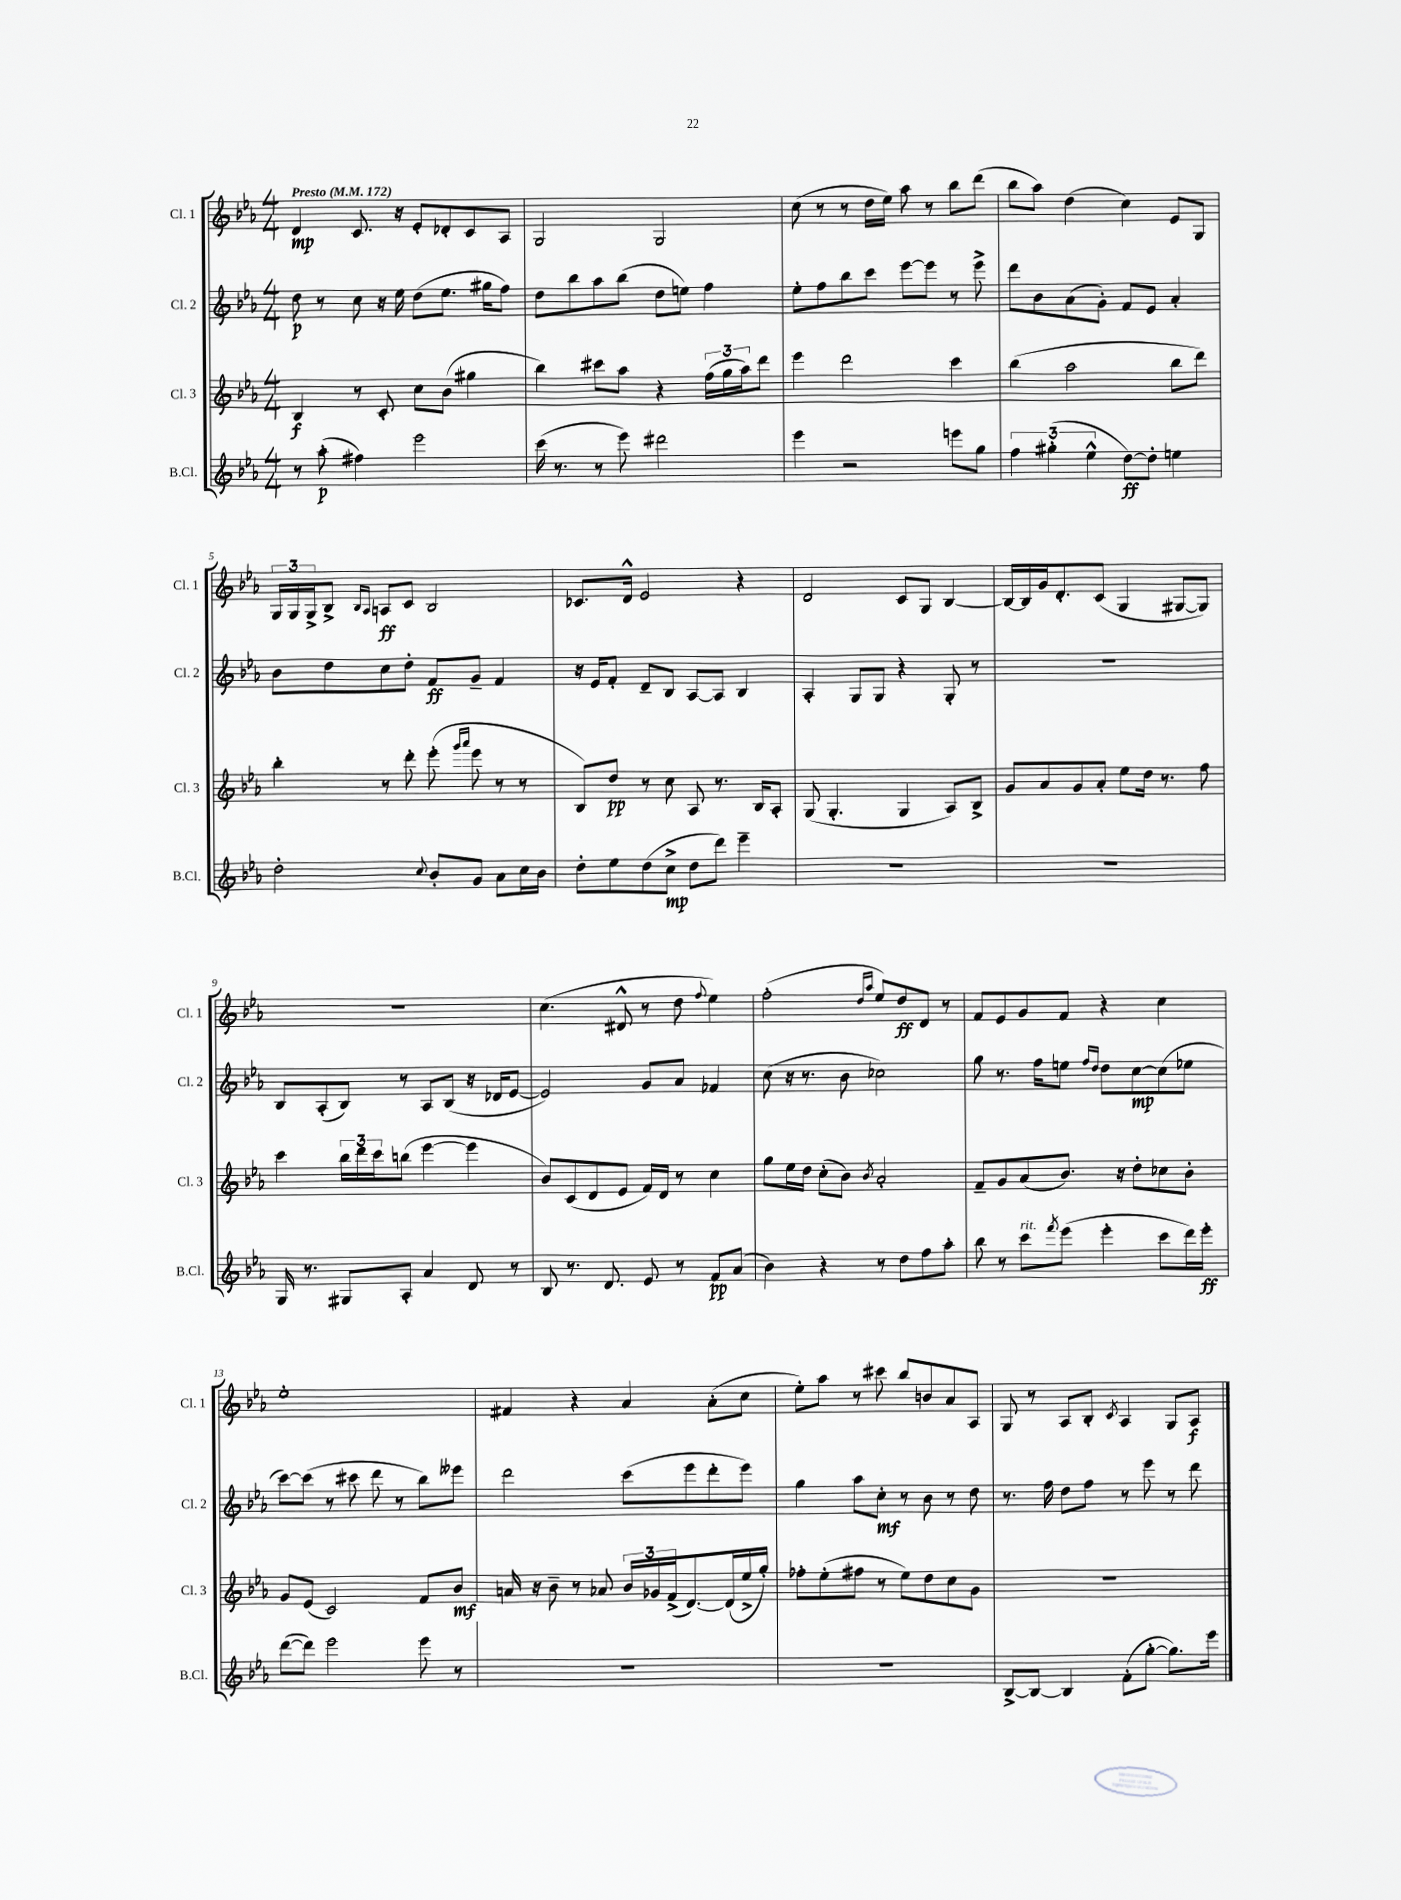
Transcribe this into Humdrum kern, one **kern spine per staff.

**kern	**kern	**kern	**kern
*staff4	*staff3	*staff2	*staff1
*clefG2	*clefG2	*clefG2	*clefG2
*k[b-e-a-]	*k[b-e-a-]	*k[b-e-a-]	*k[b-e-a-]
*M4/4	*M4/4	*M4/4	*M4/4
*MM172	*MM172	*MM172	*MM172
8r	4B-/	8dd\	4d/
(8aa-'\	.	8r	.
4ff#\)	8r	8cc\	8.c/
.	8c'/	16r	.
.	.	16ee-\	16r
2eee-\	8cc\L	(8dd\L	8e-'/L
.	(8b-\J	8.ee-\J	8d-'/
.	4gg#\	.	8c/
.	.	16gg#\LK	.
.	.	8ff\J)	8A-/J
=	=	=	=
(16ccc\	4bb-\)	8dd\L	2G/
8.r	.	.	.
.	.	8bb-\	.
8r	8ccc#\L	8aa-\	.
8eee-\)	8aa-\J	(8bb-\J	.
2ddd#\	4r	8dd\L	2G/
.	.	8ee\J)	.
.	(24ff\LL	4ff\	.
.	24gg\	.	.
.	24aa-\J)	.	.
.	8ddd\J	.	.
=	=	=	=
4eee-\	4eee-\	8ee-'\L	(8cc\
.	.	8ff\	8r
2r	2ddd\	8bb-\	8r
.	.	8ccc\J	16dd\LL
.	.	.	16ee-\JJ)
.	.	[8eee-\L	8aa-\
.	.	8eee-\]J	8r
8eee\L	4ccc\	8r	8bb-\L
8gg\J	.	8eee-^\	(8ddd\J
=	=	=	=
6ff\	(4bb-\	8ddd\L	8bb-\L
.	.	8b-\	8aa-\J)
(6gg#'\	.	.	.
.	2aa-\	(8a-\	(4dd\
6ee-^^\	.	.	.
.	.	8g'\J)	.
[8dd\L)	.	8f/L	4cc\)
8dd'\]J	.	8e-/J	.
4ee\	8bb-\L	4a-'/	8e-/L
.	8ddd\J)	.	8G/J
=	=	=	=
2dd'\	4bb-'\	8b-\L	24G/LL
.	.	.	24G/
.	.	.	24G^/J
.	.	8dd\	8B-^/J
.	.	.	16qqB-/LL
.	.	.	16qqA-/JJ
.	8r	8cc\	8A/L
.	8ddd'\	8dd'\J	8c/J
8qqcc/	.	.	.
8b-'/L	(8eee-'\	8f/L	2B-/
.	16qqggg/LL	.	.
.	16qqaaa-/JJ	.	.
8g/J	8eee-\	8g~/J	.
8a-\L	8r	4f/	.
16cc\L	8r	.	.
16b-\JJ	.	.	.
=	=	=	=
8dd'\L	8B-/L)	16r	8.c-/L
.	.	16e-/LK	.
8ee-\	8dd/J	8f'/J	.
.	.	.	16d^^/Jk
(8dd\	8r	8d~/L	2e-/
8cc^\J	8cc\	8B-/J	.
8dd\L	8A-/	[8A-/L	.
8ddd\J)	8.r	8A-/]J	.
4eee-~\	.	4B-/	4r
.	16B-/LK	.	.
.	8A-'/J	.	.
=	=	=	=
1r	(8G/	4A-'/	2d/
.	4.G'/	.	.
.	.	8G/L	.
.	.	8G/J	.
.	4G/	4r	8c/L
.	.	.	8G/J
.	8A-/L)	8G'/	[4B-/
.	8B-^/J	8r	.
=	=	=	=
1r	8g/L	1r	16B-/_LL
.	.	.	16B-/]
.	8a-/	.	16g/J
.	.	.	8.d'/
.	8g/	.	.
.	8a-'/J	.	(8c/J
.	8ee-\L	.	4G/
.	16dd\Jk	.	.
.	8.r	.	.
.	.	.	[8G#/L
.	8ff\	.	8G#/]J)
=	=	=	=
16G/	4ccc\	8B-/L	1r
8.r	.	.	.
.	.	(8A-'/	.
8G#/L	24bb-\LL	8B-/J)	.
.	24ddd\	.	.
.	24ccc\J	.	.
8A-'/J	(8bb\J	8r	.
4a-/	[4eee-\	8A-/L	.
.	.	(8B-/J	.
8d/	4eee-\]	16r	.
.	.	16d-/LK	.
8r	.	[8e-/J	.
=	=	=	=
8B-/	8b-/L)	2e-/])	(4.cc\
8.r	(8c/	.	.
.	8d/	.	.
8.d/	.	.	.
.	8e-/J	.	8d#^^/
8e-/	16f/LL)	8g/L	8r
.	16d/JJ	.	.
8r	8r	8a-/J	8dd\
.	.	.	8qqff/
8f/L	4cc\	4f-/	4ee-\)
(8a-/J	.	.	.
=	=	=	=
4b-\)	8gg\L	(8cc\	(2ff'\
.	16ee-\L	16r	.
.	16dd\JJ	8.r	.
4r	(8cc'\L	.	.
.	8b-\J)	8b-\	.
.	.	.	16qqdd/LL
.	8qb-/	.	16qqaa-/JJ
8r	2a-'/	2cc-\)	8ee-/L)
8dd\L	.	.	8dd/
8ff\	.	.	8d/J
8aa-'\J	.	.	8r
=	=	=	=
8bb-\	8f~/L	8gg\	8f/L
8r	8g/	8.r	8e-/
8ccc\L	(8a-/	.	8g/
.	.	16ff\LK	.
8qfff/	.	.	.
(8eee-\J	8.b-/J)	8ee\J	8f/J
.	.	16qqff/LL	.
.	.	16qqdd/JJ	.
4eee-'\	.	8dd\L	4r
.	16r	.	.
.	8dd'\L	[8cc\	.
8ccc\L	8cc-\	(8cc\]	4cc\
16ddd\L)	8b-'\J	8ee-\J	.
16eee-'\JJ	.	.	.
=	=	=	=
([8ddd\L	8g/L	[8ccc\L)	1ee-'
8ddd\]J)	(8e-/J	(8ccc\]J	.
2eee-\	2c/)	8r	.
.	.	8ccc#\	.
.	.	8ddd\	.
.	.	8r	.
8eee-\	8f/L	8bb-\L)	.
8r	8b-/J	8eee--\J	.
=	=	=	=
1r	16a/	2ddd\	4f#/
.	16r	.	.
.	8b-~\	.	.
.	8r	.	4r
.	8a-/	.	.
.	24b-/LL	(8ccc\L	4a-/
.	24g-/	.	.
.	(24f^/J	.	.
.	[8.d/)	8eee-\	.
.	.	8ddd'\	(8a-'\L
.	(16d/]L	.	.
.	16ee-^/	8eee-\J)	8cc\J
.	16gg'/JJ)	.	.
=	=	=	=
1r	8ff-'\L	4gg\	8ee-'\L)
.	(8ee-'\	.	8aa-\J
.	8ff#\J	8aa-\L	8r
.	8r	8cc'\J	8ccc#\
.	8ee-\L)	8r	8bb-/L
.	8dd\	8b-\	8b/
.	8cc\	8r	8a-/
.	8g\J	8dd\	8A-/J
=	=	=	=
[8B-^/L	1r	8.r	8G/
8B-/_J	.	.	8r
.	.	16ff\	.
4B-/]	.	8dd\L	8A-/L
.	.	8ff\J	8B-'/J
.	.	.	8qc/
(8f'\L	.	8r	4A-/
[8gg'\J	.	8eee-\	.
8.gg\]L)	.	8r	8G/L
.	.	8ddd\	8A-/J
16eee-\Jk	.	.	.
==	==	==	==
*-	*-	*-	*-
